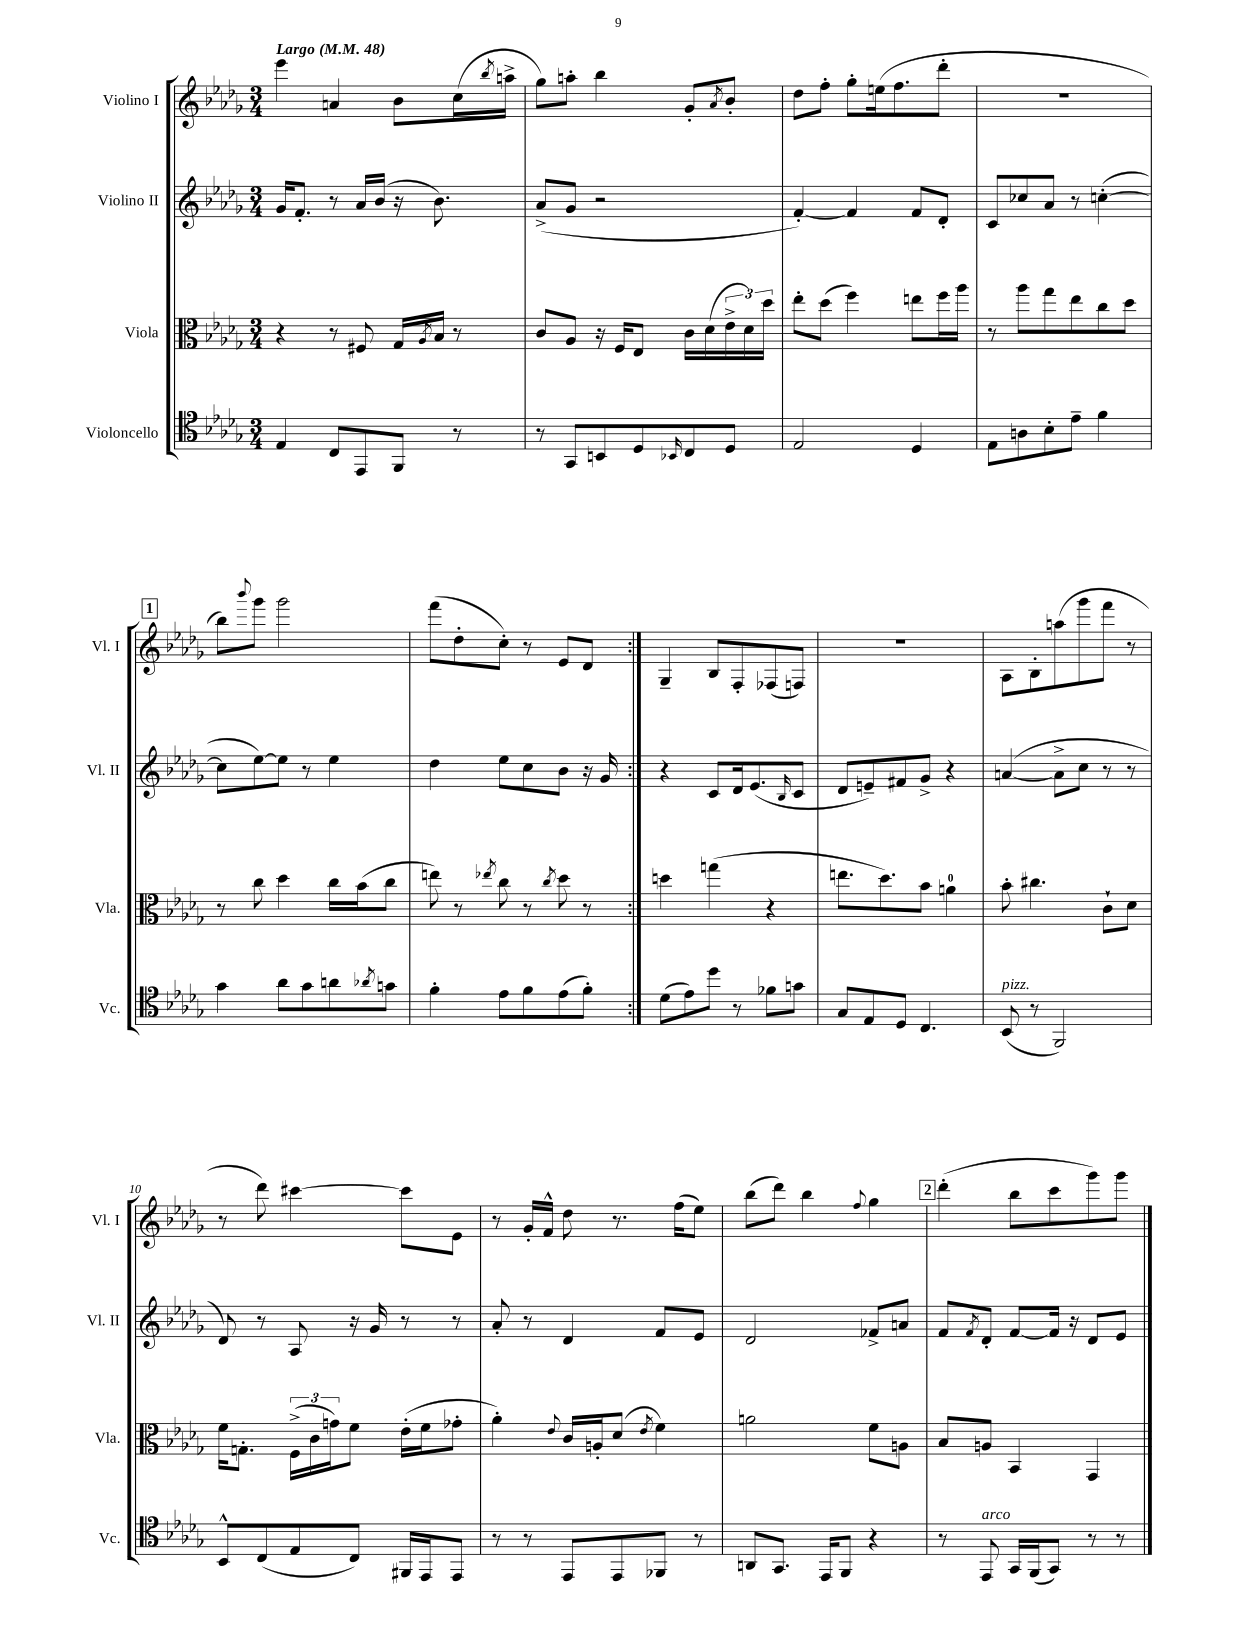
<<
\new StaffGroup <<
\new Staff = "s0" \with { instrumentName = "Violino I" shortInstrumentName = "Vl. I" } {
    \clef treble \key des \major \numericTimeSignature \time 3/4 \tempo "Largo" 4 = 48
    \repeat volta 2 { ees'''4 a'4 bes'8 c''16( \acciaccatura { bes''8 } a''16-> |
    ges''8) a''8-. bes''4 ges'8-. \acciaccatura { aes'8 } bes'8-. |
    des''8 f''8-. ges''8-. e''16( f''8. des'''8-. |
    R2. |
    \mark \markup { \box "1" } bes''8) \appoggiatura { bes'''8 } ges'''8 ges'''2 |
    f'''8( des''8-. c''8-.) r8 ees'8 des'8 | }
    ges4-- bes8 f8-. fes8( f8) |
    R2. |
    aes8 bes8-. a''8( ges'''8 f'''8 r8 |
    r8 des'''8) cis'''4~ cis'''8 ees'8 |
    r8 ges'16-. f'16-^ des''8 r8. f''16( ees''8) |
    bes''8( des'''8) bes''4 \appoggiatura { f''8 } ges''4 |
    \mark \markup { \box "2" } des'''4-.( bes''8 c'''8 ges'''8) ges'''8 \bar "|." |
}
\new Staff = "s1" \with { instrumentName = "Violino II" shortInstrumentName = "Vl. II" } {
    \clef treble \key des \major \numericTimeSignature \time 3/4
    \repeat volta 2 { ges'16 f'8.-. r8 aes'16 bes'16( r16 bes'8.) |
    aes'8->( ges'8 r2 |
    f'4~-.) f'4 f'8 des'8-. |
    c'8 ces''8 aes'8 r8 c''4~-.( |
    \mark \markup { \box "1" } c''8 ees''8~) ees''8 r8 ees''4 |
    des''4 ees''8 c''8 bes'8 r16 ges'16 | }
    r4 c'8 des'16 ees'8.( \grace { bes16 } c'8 |
    des'8 e'8--) fis'8 ges'8-> r4 |
    a'4~( a'8-> c''8 r8 r8 |
    des'8) r8 aes8 r16 ges'16 r8 r8 |
    aes'8-. r8 des'4 f'8 ees'8 |
    des'2 fes'8-> a'8 |
    \mark \markup { \box "2" } f'8 \acciaccatura { f'8 } des'8-. f'8~ f'16 r16 des'8 ees'8 \bar "|." |
}
\new Staff = "s2" \with { instrumentName = "Viola" shortInstrumentName = "Vla." } {
    \clef alto \key des \major \numericTimeSignature \time 3/4
    \repeat volta 2 { r4 r8 fis8 ges16 \acciaccatura { aes8 } bes16 r8 |
    c'8 aes8 r16 f16 ees8 c'16 des'16( \tuplet 3/2 { ees'16-> des'16) des''16 } |
    ees''8-. des''8( f''4) e''8 f''16 aes''16 |
    r8 aes''8 ges''8 ees''8 c''8 des''8 |
    \mark \markup { \box "1" } r8 c''8 des''4 c''16 bes'16( c''8 |
    e''8) r8 \acciaccatura { ees''8 } c''8 r8 \acciaccatura { c''8 } des''8 r8 | }
    d''4 g''4( r4 |
    e''8. des''8.) bes'8 a'4-0 |
    bes'8-. cis''4. c'8-! des'8 |
    f'16 g8.-. \tuplet 3/2 { f16->( c'16 g'16) } f'8 ees'16-.( f'16 ges'8-. |
    aes'4-.) \appoggiatura { ees'8 } c'16 a16-. des'8( \acciaccatura { ees'8 } f'4) |
    a'2 f'8 a8 |
    \mark \markup { \box "2" } bes8 a8 bes,4 ges,4 \bar "|." |
}
\new Staff = "s3" \with { instrumentName = "Violoncello" shortInstrumentName = "Vc." } {
    \clef tenor \key des \major \numericTimeSignature \time 3/4
    \repeat volta 2 { ees4 c8 ees,8 f,8 r8 |
    r8 ges,8 b,8 des8 \grace { bes,16 } c8 des8 |
    ees2 des4 |
    ees8 a8 bes8-. ees'8-- f'4 |
    \mark \markup { \box "1" } ges'4 aes'8 ges'8 a'8 \acciaccatura { aes'8 } g'8 |
    f'4-. ees'8 f'8 ees'8( f'8-.) | }
    des'8( ees'8) des''8 r8 fes'8 g'8 |
    ges8 ees8 des8 c4. |
    bes,8^\markup { \italic "pizz." }( r8 f,2) |
    bes,8-^ c8( ees8 c8) fis,16 ees,16 ees,8 |
    r8 r8 ees,8 ees,8 fes,8 r8 |
    a,8 ges,8. ees,16 f,8 r4 |
    \mark \markup { \box "2" } r8 ees,8^\markup { \italic "arco" } ges,16 f,16( ges,8) r8 r8 \bar "|." |
}
>>
>>
